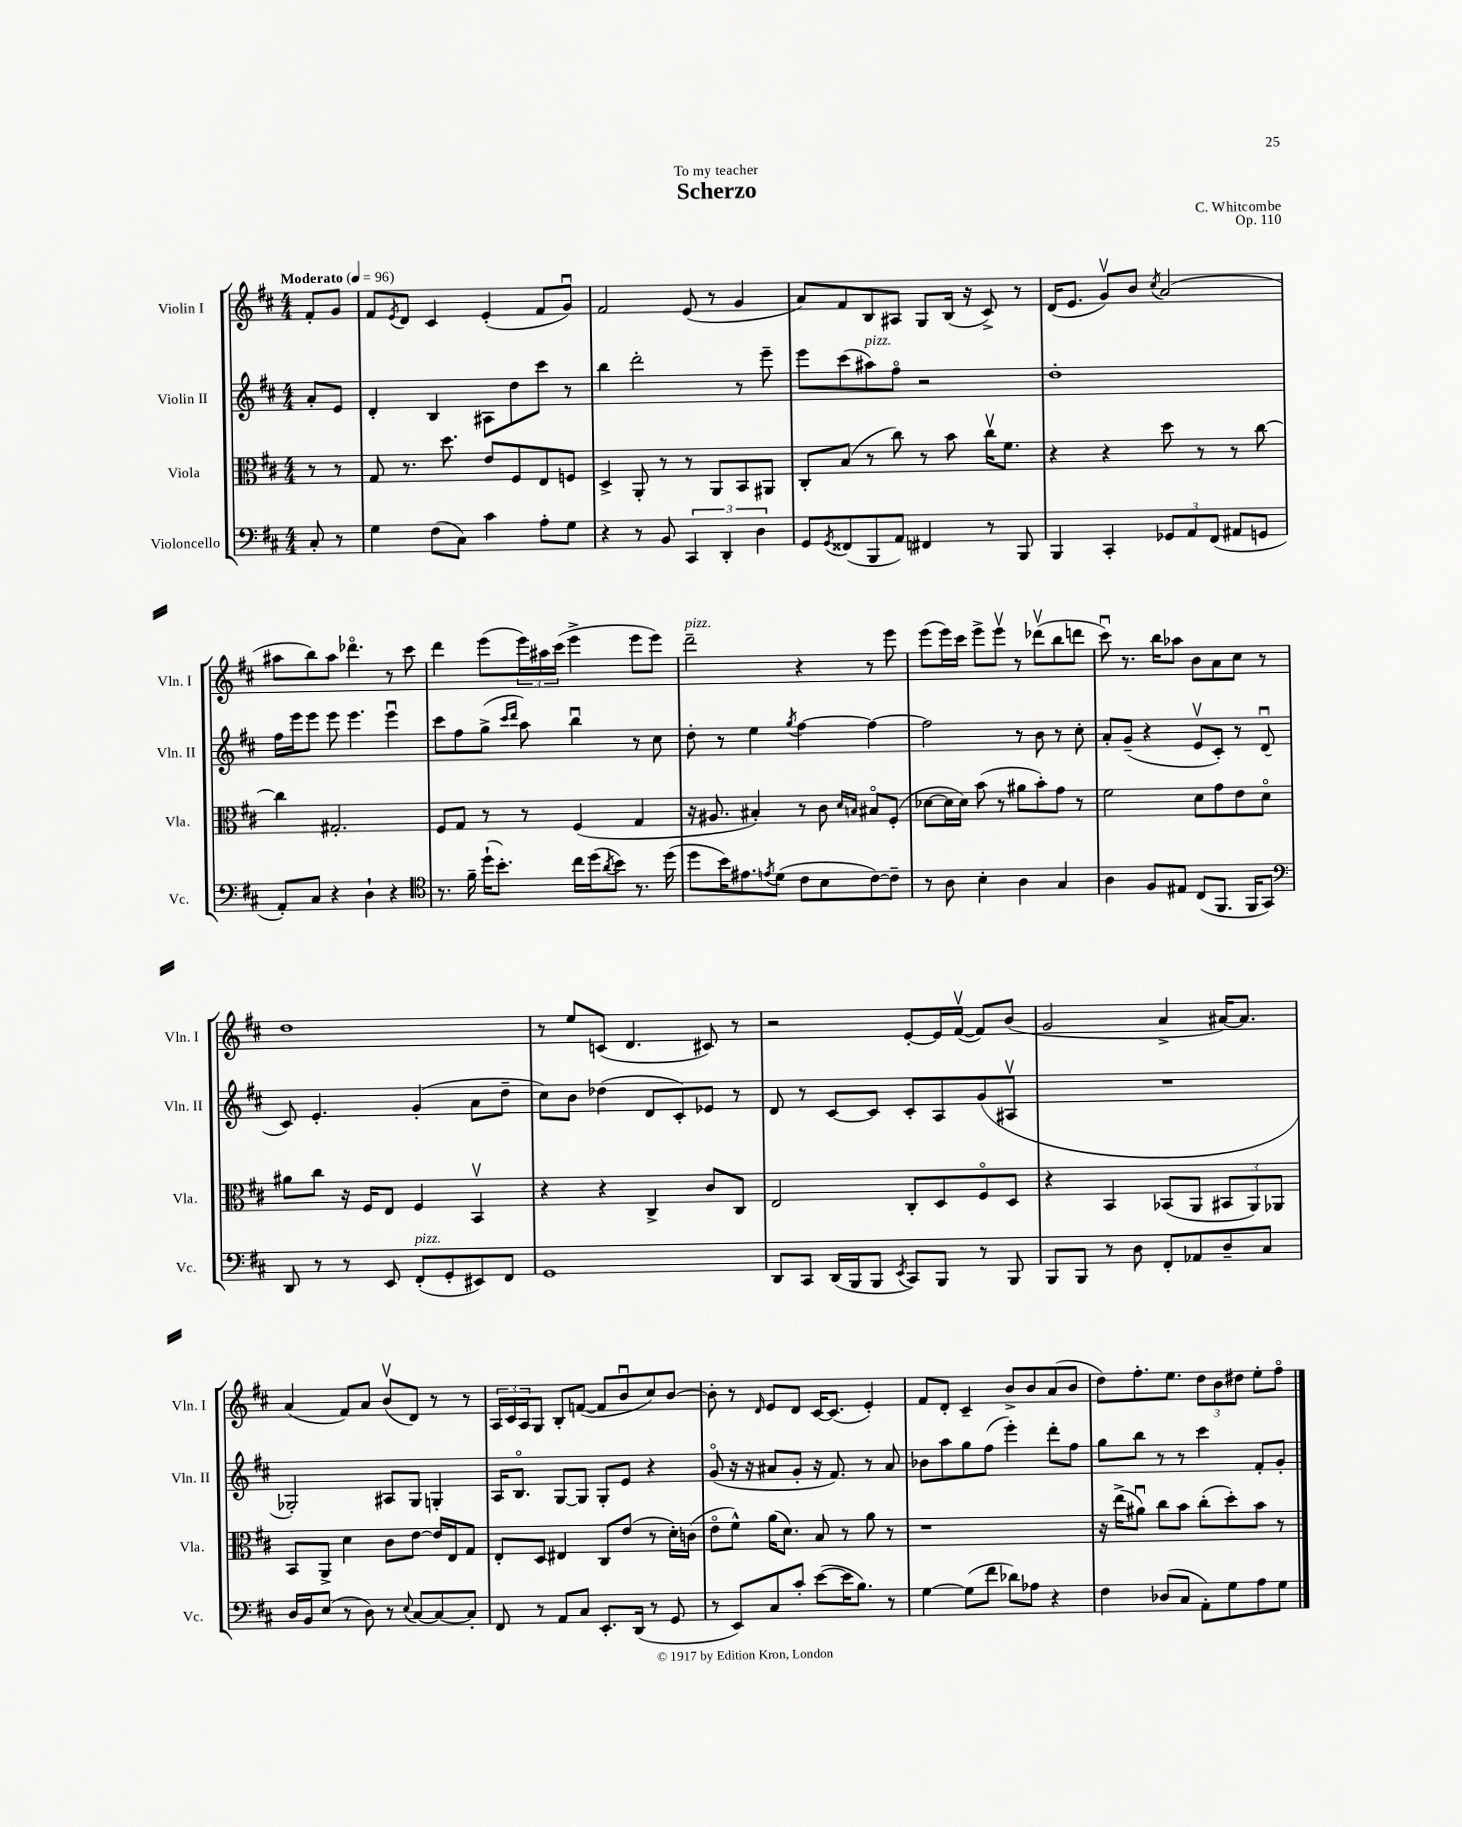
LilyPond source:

\header { title = "Scherzo" composer = "C. Whitcombe" dedication = "To my teacher" opus = "Op. 110" }
<<
\new StaffGroup <<
\new Staff = "s0" \with { instrumentName = "Violin I" shortInstrumentName = "Vln. I" } {
    \clef treble \key d \major \numericTimeSignature \time 4/4 \partial 4 \tempo "Moderato" 4 = 96
    fis'8-. g'8 |
    fis'8 \acciaccatura { e'8 } d'8 cis'4 e'4-.( fis'8 g'8\downbow) |
    fis'2 e'8( r8 g'4 |
    a'8) fis'8 b8 ais8 g8 b16( r16 cis'8->) r8 |
    d'16( e'8. g'8\upbow) b'8 \acciaccatura { cis''8 } a'2( |
    ais''8 b''8) ais''8 des'''4.\flageolet r8 cis'''8 |
    d'''4 e'''8( \tuplet 3/2 { e'''16) ais''16 cis'''16( } e'''4-> e'''8 e'''8) |
    d'''2--^\markup { \italic "pizz." } r4 r8 e'''8 |
    e'''8( e'''16) cis'''16 e'''8-> e'''8\upbow r8 des'''8\upbow( b''8 d'''8 |
    cis'''8\downbow) r8. b''16 aes''8 b'8 a'8 cis''8 r8 |
    d''1 |
    r8 e''8 c'8( d'4. cis'8) r8 |
    r2 e'8~-. e'16 fis'16~\upbow( fis'8) b'8( |
    g'2 a'4-> ais'16~) ais'8. |
    a'4( fis'8) a'8 b'8\upbow( d'8) r8 r8 |
    \tuplet 3/2 { a16 cis'16 a16 } g8 b8-. f'8~( f'8 b'8\downbow cis''8) b'8~ |
    b'8-. r8 \grace { d'16 } e'8 d'8 cis'16~ cis'8.( e'4-.) |
    fis'8 d'8-. cis'4-- b'8-> b'8 a'8( b'8 |
    d''8) fis''8.-. e''8. \tuplet 3/2 { d''8 b'8 dis''8 } e''8-. fis''8\flageolet \bar "|." |
}
\new Staff = "s1" \with { instrumentName = "Violin II" shortInstrumentName = "Vln. II" } {
    \clef treble \key d \major \numericTimeSignature \time 4/4 \partial 4
    a'8-. e'8 |
    d'4-. b4 ais8 d''8 cis'''8 r8 |
    b''4 d'''2-. r8 e'''8-- |
    e'''8 cis'''8( ais''8^\markup { \italic "pizz." }) fis''8\flageolet r2 |
    d''1-. |
    fis''16 e'''16 e'''8 e'''8 e'''4. e'''4\downbow |
    cis'''8 fis''8 g''8->( \grace { cis'''16 d'''16 } a''8) b''4\downbow r8 cis''8 |
    d''8-. r8 e''4 \acciaccatura { g''8 } fis''4~ fis''4~ |
    fis''2 r8 b'8 r8 cis''8-. |
    a'8-. g'8--( r4 e'8\upbow cis'8-.) r8 d'8\downbow( |
    cis'8) e'4.-. g'4-.( a'8 d''8-- |
    cis''8) b'8 des''4( d'8 cis'8-.) ees'8 r8 |
    d'8 r8 cis'8~ cis'8 cis'8-. a8 g'8( ais8\upbow |
    R1 |
    ges2-.) ais8 ges8 g4-. |
    a16 b8.\flageolet g8~ g8 g8-. e'8 r4 |
    g'8\flageolet( r16 r16 ais'8 g'8-. r16 fis'8.) r8 ais'8 |
    bes'8 a''8 g''8 fis''8( e'''4-.) d'''8-. fis''8 |
    g''8 b''8 r8 r8 cis'''4 fis'8-. g'8-. \bar "|." |
}
\new Staff = "s2" \with { instrumentName = "Viola" shortInstrumentName = "Vla." } {
    \clef alto \key d \major \numericTimeSignature \time 4/4 \partial 4
    r8 r8 |
    g8 r8. d''8. e'8 fis8 e8 f8 |
    d4-> a,8-. r8 r8 a,8 b,8 ais,8 |
    cis8-. b8( r8 cis''8) r8 b'8 cis''16\upbow fis'8. |
    r4 r4 d''8 r8 r8 cis''8~ |
    cis''4 gis2.-. |
    fis8 g8 r8 r8 fis4( g4 |
    r16 ais8. bis4-.) r8 cis'8 \grace { d'16 b16 } bis8\flageolet fis8-.( |
    des'8~ des'16 des'16) b'8( r8 ais'8 b'8-.) g'8 r8 |
    fis'2 d'8 g'8 e'8 d'8\flageolet |
    ais'8 cis''8 r16 fis16 e8 fis4 b,4\upbow |
    r4 r4 cis4-> cis'8 cis8 |
    e2 cis8-. d8 fis8\flageolet d8 |
    r4 b,4 bes,8( a,8 \tuplet 3/2 { bis,8 a,8) aes,8 } |
    b,8 a,8-> d'4 cis'8 e'8~ e'16 e16 g8 |
    e8-. d8 eis4 cis8 e'8( r8 d'16-.) c'16( |
    e'8\flageolet fis'8-^) a'16( d'8.) b8 r8 a'8 r8 |
    r1 |
    r16 e''16->( ais'8\downbow) cis''8 b'8 cis''8-.( d''8-.) b'8 r8 \bar "|." |
}
\new Staff = "s3" \with { instrumentName = "Violoncello" shortInstrumentName = "Vc." } {
    \clef bass \key d \major \numericTimeSignature \time 4/4 \partial 4
    cis8-. r8 |
    g4 fis8( cis8) cis'4 a8-. g8 |
    r4 r8 b,8 \tuplet 3/2 { cis,4 d,4-. d4 } |
    g,8 \acciaccatura { g,8 } fisis,8( b,,8 a,8) fis,4 r8 b,,8 |
    b,,4 cis,4-. \tuplet 3/2 { ges,8 a,8 fis,8( } ais,8 g,8 |
    a,8-.) cis8 r4 d4-! r4 |
    \clef tenor r8. fis'16-- d''16-!( b'8.-.) cis''16 d''16( \acciaccatura { a'8 } b'8) r8. d''16( |
    d''8 b'16) eis'8. \acciaccatura { e'8 } d'8( cis'8 b8 cis'8~) cis'8-- |
    r8 a8 b4-. a4 g4 |
    a4 fis8 eis8 cis8( fis,8. fis,16 g,8) |
    \clef bass d,8 r8 r8 e,8 fis,8-.^\markup { \italic "pizz." }( g,8-. eis,8) fis,8 |
    g,1 |
    d,8 cis,8 d,16( b,,16 b,,8 \acciaccatura { e,8 } cis,8) b,,8 r8 b,,8 |
    b,,8 b,,8 r8 d8 fis,8-. aes,8 d8-- cis8 |
    d16 b,16 e8( r8 d8) r8 \appoggiatura { e8 } cis8~ cis8~ cis8-. |
    fis,8 r8 a,8 cis8 e,8.-. d,16( r8 g,8 |
    r8 e,8) cis8 cis'8-. e'8~( e'16 b8.) r8 |
    g4~ g8( fis'8 des'8) aes8 r4 |
    fis4 des8( cis8 a,8-.) g8 a8 g8 \bar "|." |
}
>>
>>
\layout { \context { \Score \remove "Bar_number_engraver" } }
